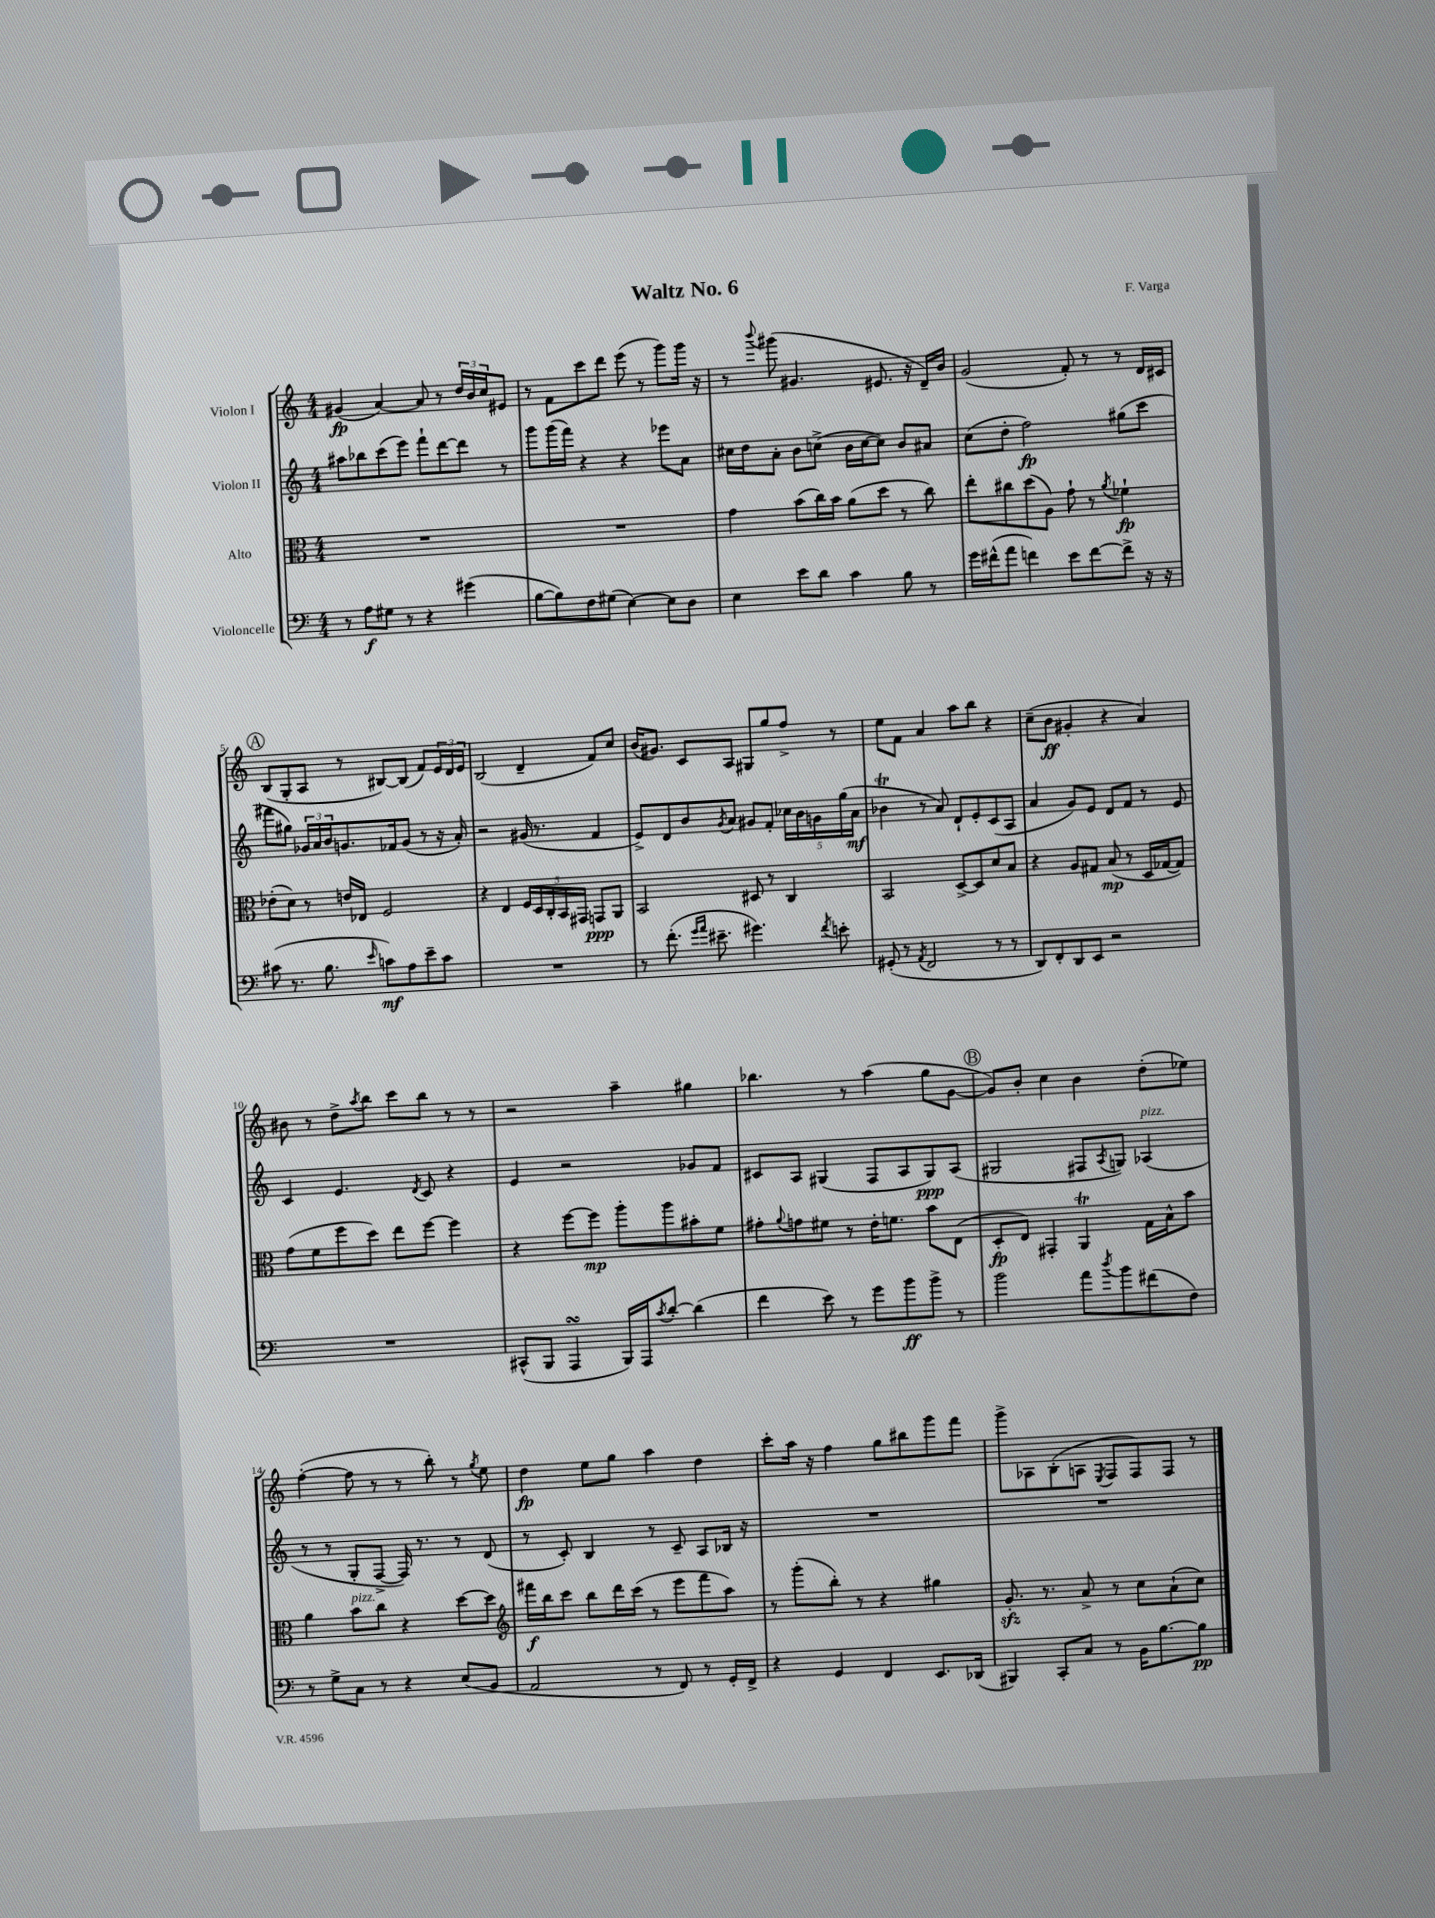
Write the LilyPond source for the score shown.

\header { title = "Waltz No. 6" composer = "F. Varga" }
<<
\new StaffGroup <<
\new Staff = "s0" \with { instrumentName = "Violon I" } {
    \clef treble \key c \major \numericTimeSignature \time 4/4
    gis'4\fp( a'4~) a'8 r8 \tuplet 3/2 { d''16 b'16 c''16 } eis'8 |
    r8 f'8 c'''8 d'''8 e'''8( r8 g'''8) g'''16 r16 |
    r8 \appoggiatura { b'''8 } gis'''8( gis'4. eis'8. r16 d'16--) b'16 |
    g'2( f'8-.) r8 r8 d'16 cis'16 |
    \mark \markup { \circle "A" } b8( g8-. a8 r8 bis8~) bis8( f'8) \tuplet 3/2 { e'16 d'16 e'16 } |
    b2( d'4-- f'8) c''8 |
    b'16( gis'8.) c'8 a8 gis8 g''8 f''8-> r8 |
    e''8 f'8 a'4 a''8 b''8 r4 |
    c''8--( b'8\ff gis'4-. r4 a'4) |
    bis'8 r8 d''8-> \acciaccatura { a''8 } b''8 c'''8 b''8 r8 r8 |
    r2 a''4-- gis''4 |
    bes''4. r8 a''4( g''8 g'8~ |
    \mark \markup { \circle "B" } g'8) b'8-. c''4 b'4 d''8-.( ees''8) |
    f''4~-.( f''8 r8 r8 b''8-.) r8 \acciaccatura { g''8 } e''8 |
    d''4\fp e''8 g''8 a''4 d''4 |
    c'''8-. a''16 r16 f''4 g''8 bis''8 g'''8 f'''8 |
    g'''8-> aes8 b8-.( a8 \acciaccatura { e8 } f8 f8) f8 r8 \bar "|." |
}
\new Staff = "s1" \with { instrumentName = "Violon II" } {
    \clef treble \key c \major \numericTimeSignature \time 4/4
    ais''8 bes''8 c'''8( e'''8) f'''8-! d'''8~ d'''8 r8 |
    g'''8 g'''16( f'''16) r4 r4 ees'''8 a'8 |
    cis''16 d''16 a'8-. b'8 c''8->( b'16 c''16~ c''8) b'8 ais'8 |
    c''8( d''8-. f''2\fp) gis''8( c'''8 |
    \mark \markup { \circle "A" } fis'''8 gis''8) \tuplet 3/2 { ges'16 a'16 b'16 } g'8. fes'16 g'8( r8 r16 a'16-.) |
    r2 gis'16( r8. f'4 |
    e'8->) d'8 b'8 \acciaccatura { g'8 } a'8 gis'8 f'8-. \tuplet 5/4 { ces''16 b'16 g'16 g''16( a'16\mf } |
    bes'4\trill r8 a'8) d'8-! e'8-. c'8( a8 |
    a'4 g'8) e'8 d'8 f'8 r8 e'8 |
    c'4 e'4. \acciaccatura { d'8 } c'8 r4 |
    e'4 r2 ges'8 f'8 |
    cis'8 a8 gis4( f8 a8 gis8\ppp) a8( |
    \mark \markup { \circle "B" } gis2 fis8 \acciaccatura { a8 } g8) aes4^\markup { \italic "pizz." }( |
    r8 r8 g8-. f8~-> f16) r8. r8 d'8( |
    r8 c'8-.) b4 r8 c'8-- a8 bes16 r16 |
    R1 |
    R1 \bar "|." |
}
\new Staff = "s2" \with { instrumentName = "Alto" } {
    \clef alto \key c \major \numericTimeSignature \time 4/4
    R1 |
    R1 |
    g'4 b'8( c''16) b'16 a'8( d''8 r8 c''8) |
    e''8-. cis''8 d''8( a8) g'8-! r8 \acciaccatura { a'8 } fes'4-!\fp |
    \mark \markup { \circle "A" } ees'8-.( d'8) r8 e'16 ees16 f2 |
    r4 e4 \tuplet 5/4 { f16 d16 c16-. b,16 gis,16 } g,8\ppp a,8 |
    b,2 dis8 r8 c4 |
    b,2 d8~-> d8 d'8 b8 |
    r4 a8 gis8 b8\mp( r8 d16 ges16~ ges8) |
    g'8( f'8 f''8 d''8) e''8 f''8~ f''4 |
    r4 f''8~ f''8\mp a''8-. a''8 bis'8-. f'8 |
    gis'8-. \appoggiatura { a'8 } g'8 fis'8 r8 e'16-. f'8. b'8 e8( |
    \mark \markup { \circle "B" } d8-.\fp e8) gis,4-. a,4\trill g16 b16-^ b'8 |
    a'4 b'8^\markup { \italic "pizz." } c''8 r4 d''8~ d''8 |
    \clef treble fis'''16\f b''16 c'''8 b''8 d'''16 c'''16( r8 e'''8 fis'''8 a''8) |
    r8 g'''8-.( b''8-.) r8 r4 gis''4 |
    g'8.-.\sfz r8. a'8-> r8 c''8 a'8-!( c''8) \bar "|." |
}
\new Staff = "s3" \with { instrumentName = "Violoncelle" } {
    \clef bass \key c \major \numericTimeSignature \time 4/4
    r8 a8\f gis8 r8 r4 gis'4( |
    b8~ b8) f8 gis8( e4~) e8 d8 |
    e4 e'8 d'8 c'4 b8 r8 |
    g'16 fis'16-^( a'8 f'4) e'8 f'8~ f'8-> r16 r16 |
    \mark \markup { \circle "A" } cis'8( r8. b8. \grace { e'16 } c'8\mf) a8 e'8-- c'8 |
    R1 |
    r8 f'8.-.( \grace { g'16 a'16 } eis'8.-- gis'4.) \acciaccatura { f'8 } e'8-. |
    gis,8-.( r8 \acciaccatura { a,8 } f,2 r8 r8 |
    d,8) f,8-. d,8 e,8 r2 |
    R1 |
    cis,8-^( b,,8 a,,4\turn b,,16) a,,16 \acciaccatura { c'8 } d'8~-. d'4( |
    f'4 e'8) r8 g'8 b'8\ff b'8-> r8 |
    \mark \markup { \circle "B" } b'2 a'8 \acciaccatura { d''8 } b'8 fis'8( f8) |
    r8 g8-> c8 r8 r4 e8( b,8 |
    a,2 r8 f,8) r8 g,16-. f,16-> |
    r4 g,4 f,4 e,8. des,16( |
    bis,,4) c,8-. c8 r8 b,16 b8.~ b8\pp \bar "|." |
}
>>
>>
